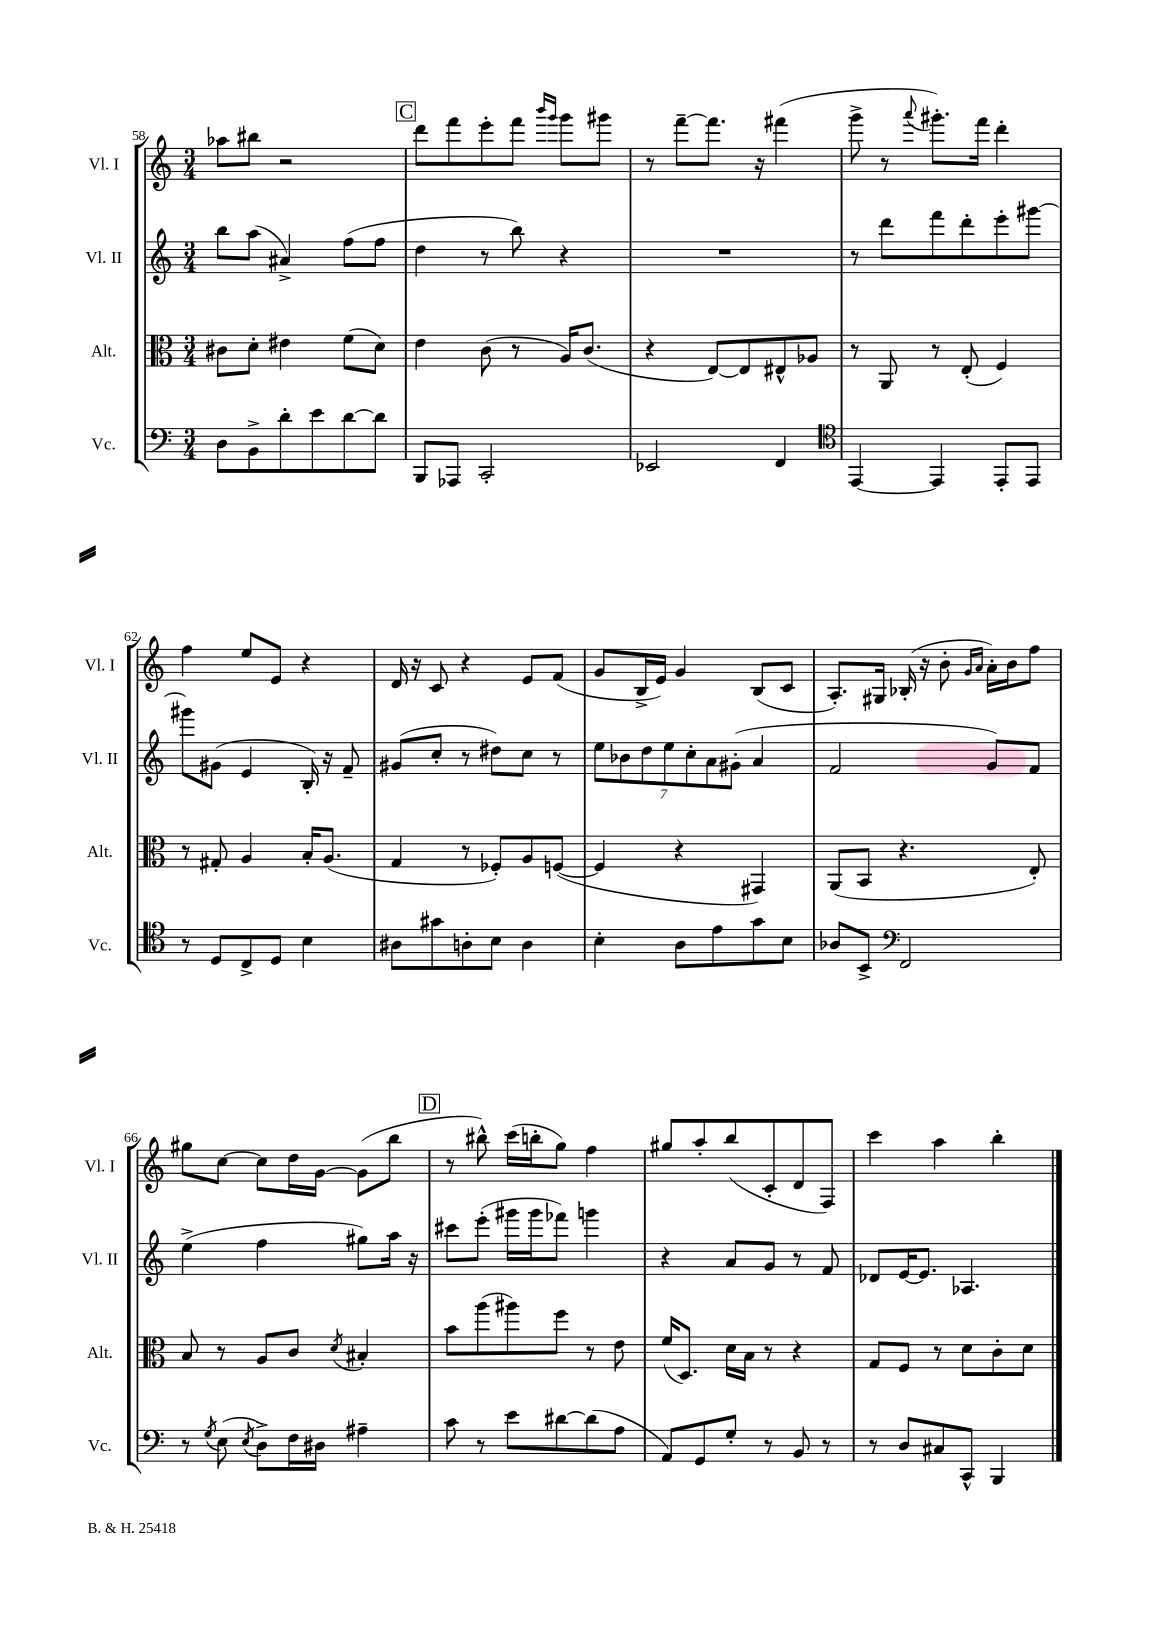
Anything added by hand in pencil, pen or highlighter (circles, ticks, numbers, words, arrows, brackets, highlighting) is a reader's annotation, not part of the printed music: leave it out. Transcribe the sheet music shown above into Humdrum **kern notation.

**kern	**kern	**kern	**kern
*staff4	*staff3	*staff2	*staff1
*clefF4	*clefC3	*clefG2	*clefG2
*k[]	*k[]	*k[]	*k[]
*M3/4	*M3/4	*M3/4	*M3/4
8D	8c#	8bb	8aa-
8BB^	8d'	(8aa	8bb#
8d'	4e#	4a#^)	2r
8e	.	.	.
[8d	(8f	(8ff	.
8d]	8d)	8ff	.
=	=	=	=
8BBB	4e	4dd	8ddd
8AAA-	.	.	8fff
2CC'	(8c	8r	8eee'
.	8r	8bb)	8fff
.	.	.	16qqbbb
.	.	.	16qqggg
.	16A)	4r	8ggg
.	(8.c	.	.
.	.	.	8ggg#
=	=	=	=
2EE-	4r	2.r	8r
.	.	.	[8fff~
.	[8E)	.	8.fff]
.	8E]	.	.
.	.	.	16r
4FF	8E#^^	.	(4fff#
.	8A-	.	.
=	=	=	=
*clefC4	*	*	*
[4EE	8r	8r	8ggg^
.	8AA	8ddd	8r
.	.	.	8qqaaa
4EE]	8r	8fff	8.ggg#')
.	(8E'	8ddd'	.
.	.	.	16fff
8EE'	4F)	8eee'	4ddd'
8EE	.	[8ggg#	.
=	=	=	=
8r	8r	8ggg#]	4ff
8D	8G#'	(8g#	.
8C^	4A	4e	8ee
8D	.	.	8e
4B	16B'	16B')	4r
.	(8.A	16r	.
.	.	8f~	.
=	=	=	=
8A#	4G	(8g#	16d
.	.	.	16r
8g#	.	8cc'	8c
8A'	8r	8r	4r
8B	8F-')	8dd#)	.
4A	8A	8cc	8e
.	([8F	8r	(8f
=	=	=	=
4B'	4F]	14ee	8g
.	.	14b-	.
.	.	.	16B^
.	.	14dd	.
.	.	.	16e)
.	.	14ee	.
8A	4r	.	4g
.	.	14cc'	.
.	.	14a	.
8e	.	.	.
.	.	(14g#'	.
8g	4GG#)	4a	(8B
8B	.	.	8c
=	=	=	=
8A-	(8AA	2f	8.A')
8BB^	8BB	.	.
.	.	.	16G#
*clefF4	*	*	*
2FF	4.r	.	(16B-'
.	.	.	16r
.	.	.	8b'
.	.	.	16qqg
.	.	.	16qqa
.	.	8g)	16a')
.	.	.	16b
.	8E')	8f	8ff
=	=	=	=
8r	8B	(4ee^	8gg#
8qG	.	.	.
(8E	8r	.	[8cc
8qE	.	.	.
8D^)	8A	4ff	8cc]
16F	8c	.	16dd
16D#	.	.	[16g
.	8qd	.	.
4A#~	4B#'	8gg#)	(8g]
.	.	16aa	8bb
.	.	16r	.
=	=	=	=
8c	8b	8ccc#	8r
8r	(8aa	(8eee'	8bb#^^)
8e	8aa#)	16ggg#	(16ccc
.	.	16ggg#	16bb'
[8d#	8ff	8fff-)	8gg)
(8d#]	8r	4ggg	4ff
8A	8e	.	.
=	=	=	=
8AA)	(16f	4r	8gg#
.	8.D)	.	.
8GG	.	.	8aa'
8G'	16d	8a	(8bb
.	16B	.	.
8r	8r	8g	8c'
8BB	4r	8r	8d
8r	.	8f	8F)
=	=	=	=
8r	8G	8d-	4ccc
8D	8F	[16e	.
.	.	8.e]	.
8C#	8r	.	4aa
8CC^^	8d	4.A-	.
4BBB	8c'	.	4bb'
.	8d	.	.
==	==	==	==
*-	*-	*-	*-
